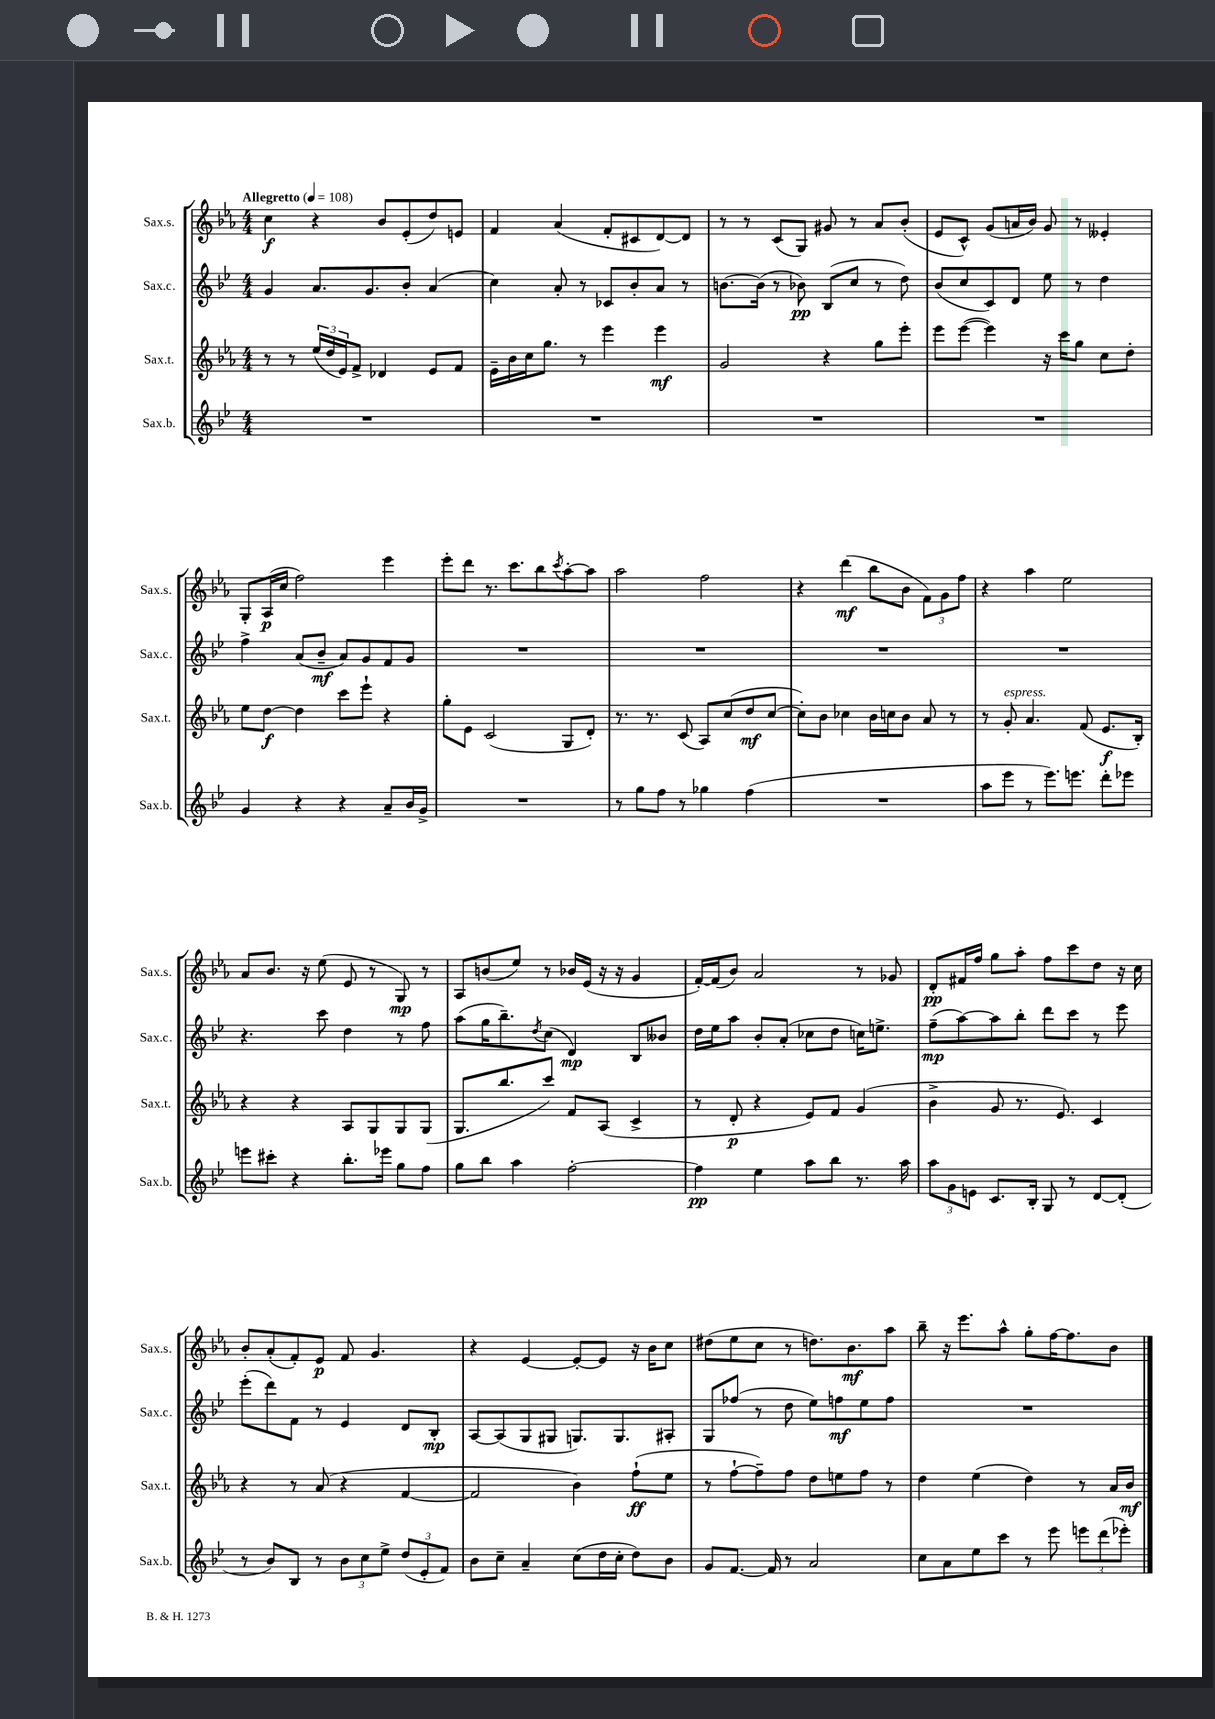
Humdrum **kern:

**kern	**dynam	**kern	**dynam	**kern	**dynam	**kern	**dynam
*part4	*part4	*part3	*part3	*part2	*part2	*part1	*part1
*staff4	*staff4	*staff3	*staff3	*staff2	*staff2	*staff1	*staff1
*I"Sax.b.	*	*I"Sax.t.	*	*I"Sax.c.	*	*I"Sax.s.	*
*I'Sax.b.	*	*I'Sax.t.	*	*I'Sax.c.	*	*I'Sax.s.	*
*clefG2	*	*clefG2	*	*clefG2	*	*clefG2	*
*k[b-e-]	*	*k[b-e-a-]	*	*k[b-e-]	*	*k[b-e-a-]	*
*M4/4	*	*M4/4	*	*M4/4	*	*M4/4	*
*MM108	*	*MM108	*	*MM108	*	*MM108	*
=1	=1	=1	=1	=1	=1	=1	=1
!	!	!	!	!	!	!LO:TX:a:B:t=Allegretto	!
1r	.	8r	.	4g/	.	4cc\	f
.	.	8r	.	.	.	.	.
.	.	(24ee-/LL	.	8.a/L	.	4r	.
.	.	24dd/	.	.	.	.	.
.	.	24e-/J)	.	.	.	.	.
.	.	8f^/J	.	.	.	.	.
.	.	.	.	8.g/	.	.	.
.	.	4d-X/	.	.	.	8b-/L	.
.	.	.	.	8b-'/J	.	(8e-'/	.
.	.	8e-/L	.	(4a/	.	8dd/)	.
.	.	8f/J	.	.	.	8en/J	.
=2	=2	=2	=2	=2	=2	=2	=2
1r	.	16e-~\LL	.	4cc\)	.	4f/	.
.	.	16b-\	.	.	.	.	.
.	.	16cc\J	.	.	.	.	.
.	.	8.gg\J	.	.	.	.	.
.	.	.	.	8a'/	.	(4a-/	.
.	.	8r	.	8r	.	.	.
.	.	4eee-\	.	8c-X/L	.	8f'/L	.
.	.	.	.	8b-'/	.	8c#X/	.
.	.	4eee-\	mf	8a/J	.	[8d/)	.
.	.	.	.	8r	.	8d/J]	.
=3	=3	=3	=3	=3	=3	=3	=3
1r	.	2g/	.	[8.bn\L	.	8r	.
.	.	.	.	.	.	8r	.
.	.	.	.	(16b\Jk]	.	.	.
.	.	.	.	8r	.	(8c/L	.
.	.	.	.	8b-X\)	pp	8G/J)	.
.	.	4r	.	(8B-/L	.	8g#X/	.
.	.	.	.	8cc/J	.	8r	.
.	.	8gg\L	.	8r	.	8a-/L	.
.	.	8eee-'\J	.	8dd\)	.	(8b-'/J	.
=4	=4	=4	=4	=4	=4	=4	=4
1r	.	8eee-\L	.	(8b-/L	.	8e-/L	.
.	.	([8eee-\J	.	8cc/	.	8c^^/J)	.
.	.	4eee-\])	.	8c/)	.	(8g/L	.
.	.	.	.	8d/J	.	16an/L	.
.	.	.	.	.	.	16b-/JJ)	.
.	.	16r	.	8ee-\	.	8g/	.
.	.	16ccc\KL	.	.	.	.	.
.	.	8gg\J	.	8r	.	8r	.
.	.	8cc\L	.	4dd\	.	4e--X'/	.
.	.	8dd'\J	.	.	.	.	.
!!LO:LB:g=z
=5	=5	=5	=5	=5	=5	=5	=5
4g/	.	8ee-\L	.	4ff^\	.	8G'/L	.
.	.	[8dd\J	f	.	.	(16A-/L	p
.	.	.	.	.	.	16cc/JJ	.
4r	.	4dd\]	.	(8a/L	.	2ff\)	.
.	.	.	.	8b-~/J	mf	.	.
4r	.	8ccc\L	.	8a/L)	.	.	.
.	.	8eee-`\J	.	8g/	.	.	.
8a~/L	.	4r	.	8f/	.	4eee-\	.
16b-/L	.	.	.	8g/J	.	.	.
16g^/JJ	.	.	.	.	.	.	.
=6	=6	=6	=6	=6	=6	=6	=6
1r	.	8gg'\L	.	1r	.	8eee-'\L	.
.	.	8e-\J	.	.	.	8ddd\J	.
.	.	(2c/	.	.	.	8.r	.
.	.	.	.	.	.	8.ccc\L	.
.	.	.	.	.	.	8bb-\	.
.	.	.	.	.	.	8qccc/	.
.	.	8G/L	.	.	.	[8aa-'\	.
.	.	8d'/J)	.	.	.	8aa-\J]	.
=7	=7	=7	=7	=7	=7	=7	=7
8r	.	8.r	.	1r	.	2aa-\	.
8gg\L	.	.	.	.	.	.	.
.	.	8.r	.	.	.	.	.
8ff\J	.	.	.	.	.	.	.
8r	.	(8c/	.	.	.	.	.
4gg-X\	.	8A-/L)	.	.	.	2ff\	.
.	.	(8cc/	.	.	.	.	.
(4ff\	.	8dd/	mf	.	.	.	.
.	.	[8cc/J	.	.	.	.	.
=8	=8	=8	=8	=8	=8	=8	=8
1r	.	8cc'\L])	.	1r	.	4r	.
.	.	8b-\J	.	.	.	.	.
.	.	4cc-X\	.	.	.	(4ddd\	mf
.	.	16b-\LL	.	.	.	8bb-\L	.
.	.	16ccn\J	.	.	.	.	.
.	.	8b-\J	.	.	.	8b-\J	.
.	.	8a-/	.	.	.	12f\L)	.
.	.	.	.	.	.	12g\	.
.	.	8r	.	.	.	.	.
.	.	.	.	.	.	12ff\J	.
=9	=9	=9	=9	=9	=9	=9	=9
8aa\L	.	8r	.	1r	.	4r	.
!	!	!LO:TX:a:i:t=espress.	!	!	!	!	!
8eee-\J	.	8g'/	.	.	.	.	.
8r	.	4.a-/	.	.	.	4aa-\	.
8.eee-\L)	.	.	.	.	.	.	.
.	.	.	.	.	.	2ee-\	.
8.eeen\J	.	.	.	.	.	.	.
.	.	(8f/	.	.	.	.	.
8ddd'\L	.	8.e-/L	f	.	.	.	.
8eee-X\J	.	.	.	.	.	.	.
.	.	16B-'/Jk)	.	.	.	.	.
!!LO:LB:g=z
=10	=10	=10	=10	=10	=10	=10	=10
8eeen\L	.	4r	.	4.r	.	8a-/L	.
8ccc#X'\J	.	.	.	.	.	8.b-/J	.
4r	.	4r	.	.	.	.	.
.	.	.	.	.	.	16r	.
.	.	.	.	8ccc\	.	(8ee-\	.
8.bb-'\L	.	8A-/L	.	4dd\	.	8e-/	.
.	.	8G/	.	.	.	8r	.
16eee-X\Jk	.	.	.	.	.	.	.
8gg\L	.	8G/	.	8r	.	8G/)	mp
8ff\J	.	(8G/J	.	8ff\	.	8r	.
=11	=11	=11	=11	=11	=11	=11	=11
8gg\L	.	8.G/L	.	(8aa\L	.	8A-/L	.
8bb-\J	.	.	.	16gg\K	.	(8bn/	.
.	.	8.bb-/	.	8.bb-~\)	.	.	.
4aa\	.	.	.	.	.	8ee-/J)	.
.	.	.	.	8qdd/	.	.	.
.	.	8ccc/J)	.	(8cc\J	.	8r	.
[2ff'\	.	8f/L	.	4d/)	mp	16b-X/LL	.
.	.	.	.	.	.	(16e-/JJ	.
.	.	(8A-/J	.	.	.	16r	.
.	.	.	.	.	.	16r	.
.	.	4c^/	.	8B-/L	.	4g/	.
.	.	.	.	8b--X/J	.	.	.
=12	=12	=12	=12	=12	=12	=12	=12
4ff\]	pp	8r	.	16dd\LL	.	[16f'/LL)	.
.	.	.	.	16ee-\J	.	(16f/J]	.
.	.	8d'/	p	8aa\J	.	8b-/J)	.
4ee-\	.	4r	.	8b-'/L	.	2a-/	.
.	.	.	.	(8a'/J	.	.	.
8aa\L	.	8e-/L)	.	8cc-X\L	.	.	.
8bb-\J	.	8f/J	.	8dd\J	.	.	.
8.r	.	(4g/	.	16ccn\KL)	.	8r	.
.	.	.	.	8.een^\J	.	.	.
.	.	.	.	.	.	8g-X/	.
16aa\	.	.	.	.	.	.	.
=13	=13	=13	=13	=13	=13	=13	=13
12aa\L	.	4b-^\	.	(8ff~\L	mp	8d'/L	pp
12g\	.	.	.	.	.	.	.
.	.	.	.	[8aa\)	.	16f#X/L	.
12en\J	.	.	.	.	.	.	.
.	.	.	.	.	.	16ff/JJ	.
8.c/L	.	8g/	.	8aa\]	.	8gg\L	.
.	.	8.r	.	8bb-'\J	.	8aa-'\J	.
16B-'/Jk	.	.	.	.	.	.	.
8G/	.	.	.	8ddd\L	.	8ff\L	.
.	.	8.e-/)	.	.	.	.	.
8r	.	.	.	8ccc\J	.	8ccc\	.
[8d/L	.	4c/	.	8r	.	8dd\J	.
(8d'/J]	.	.	.	8eee-\	.	16r	.
.	.	.	.	.	.	16cc\	.
!!LO:LB:g=z
=14	=14	=14	=14	=14	=14	=14	=14
8r	.	4r	.	(8eee-'\L	.	8b-'/L	.
8b-/L)	.	.	.	8ddd\)	.	(8a-'/	.
8B-/J	.	8r	.	8f\J	.	8f'/)	.
8r	.	(8a-/	.	8r	.	8e-/J	p
12b-\L	.	4r	.	4e-/	.	8f/	.
12cc\	.	.	.	.	.	.	.
.	.	.	.	.	.	4.g/	.
12ee-^\J	.	.	.	.	.	.	.
(12dd/L	.	[4f/	.	8d/L	.	.	.
12e-'/	.	.	.	.	.	.	.
.	.	.	.	8B-'/J	mp	.	.
12f/J)	.	.	.	.	.	.	.
=15	=15	=15	=15	=15	=15	=15	=15
8b-\L	.	2f/]	.	[8A/L	.	4r	.
8cc~\J	.	.	.	(8A/]	.	.	.
4a~/	.	.	.	8G/	.	[4e-/	.
.	.	.	.	8G#X/J	.	.	.
(8cc\L	.	4b-\)	.	8.Gn/L)	.	8e-'/L_	.
16dd\L	.	.	.	.	.	8e-/J]	.
16cc'\JJ	.	.	.	8.G/	.	.	.
8dd\L)	.	(8ff`\L	ff	.	.	16r	.
.	.	.	.	.	.	16b-\KL	.
8b-\J	.	8ee-\J	.	8A#X'/J	.	8cc\J	.
=16	=16	=16	=16	=16	=16	=16	=16
8g/L	.	8r	.	8G/L	.	(8dd#X\L	.
[8.f/J	.	[8ff`\L	.	(8ff-X/J	.	8ee-\	.
.	.	8ff~\])	.	8r	.	8cc\J	.
16f/]	.	.	.	.	.	.	.
8r	.	8ff\J	.	8dd\	.	8r	.
2a/	.	8dd\L	.	8ee-\L)	.	8.ddn\L)	.
.	.	8een\	.	8ffn\	mf	.	.
.	.	.	.	.	.	8.b-\	mf
.	.	8ff\J	.	8ee-\	.	.	.
.	.	8r	.	8ff\J	.	8aa-\J	.
=17	=17	=17	=17	=17	=17	=17	=17
8cc\L	.	4dd\	.	1r	.	8bb-~\	.
8a\	.	.	.	.	.	16r	.
.	.	.	.	.	.	8.eee-\L	.
8ee-\	.	(4ee-\	.	.	.	.	.
8ccc\J	.	.	.	.	.	8aa-^^\J	.
8r	.	4dd\)	.	.	.	8gg'\L	.
8eee-\	.	.	.	.	.	[16ff\K	.
.	.	.	.	.	.	8.ff\]	.
12eeen\L	.	8r	.	.	.	.	.
(12ddd\	.	.	.	.	.	.	.
.	.	16a-/LL	.	.	.	8b-\J	.
12eee-X'\J)	.	.	.	.	.	.	.
.	.	16b-/JJ	mf	.	.	.	.
==	==	==	==	==	==	==	==
*-	*-	*-	*-	*-	*-	*-	*-
